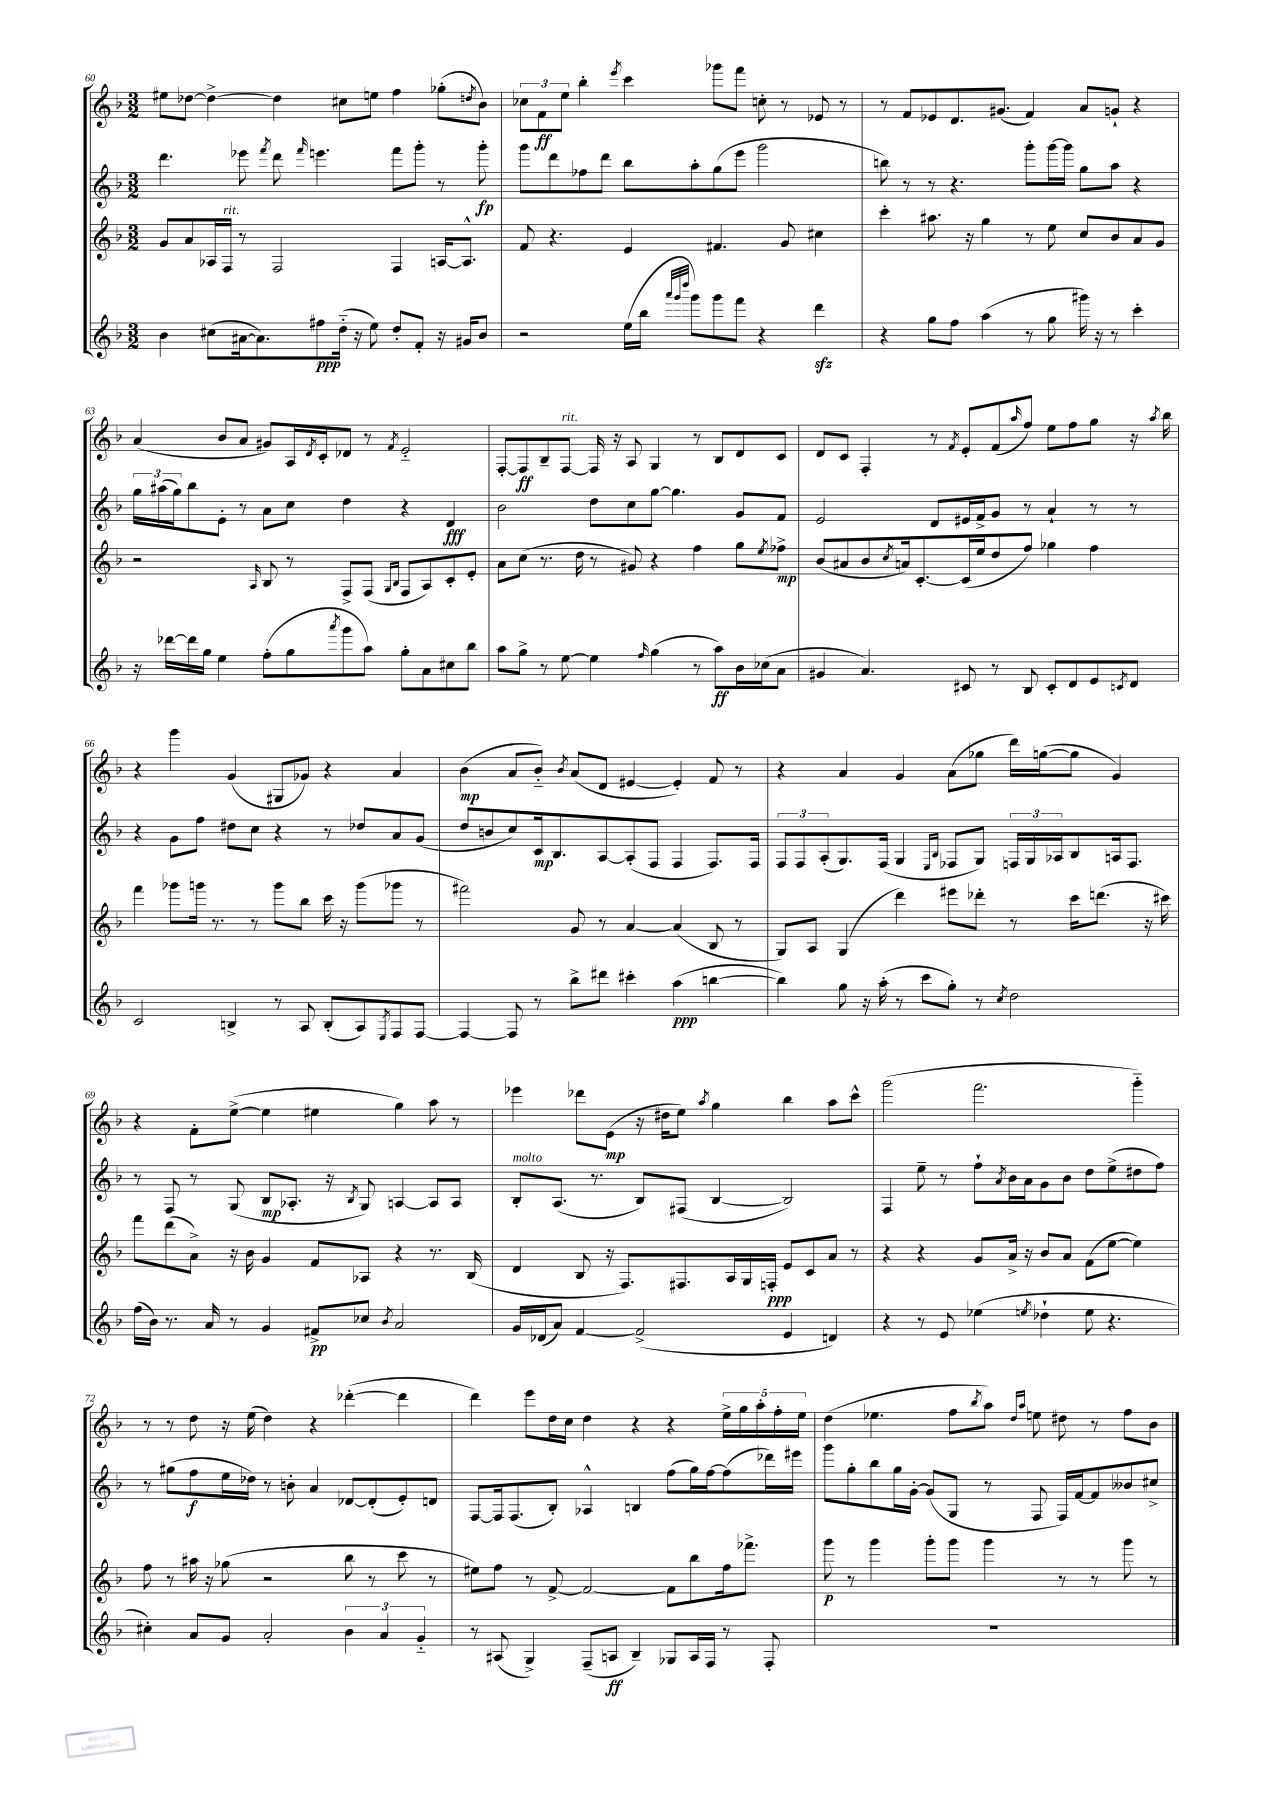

**kern	**dynam	**kern	**dynam	**kern	**dynam	**kern	**dynam
*part4	*part4	*part3	*part3	*part2	*part2	*part1	*part1
*staff4	*staff4	*staff3	*staff3	*staff2	*staff2	*staff1	*staff1
*clefG2	*	*clefG2	*	*clefG2	*	*clefG2	*
*k[b-]	*	*k[b-]	*	*k[b-]	*	*k[b-]	*
*M3/2	*	*M3/2	*	*M3/2	*	*M3/2	*
=60	=60	=60	=60	=60	=60	=60	=60
4b-\	.	8g/L	.	4.ddd\	.	8ee#X\L	.
.	.	8a/	.	.	.	[8dd-X\J	.
(8cc#X\L	.	16A-X/L	.	.	.	4dd-^\_	.
!	!	!LO:TX:a:i:t=rit.	!	!	!	!	!
.	.	16F/JJ	.	.	.	.	.
[16a#X\k	.	8r	.	8eee-X\	.	.	.
8.a#\])	.	.	.	.	.	.	.
.	.	.	.	8qfff/	.	.	.
.	.	2F/	.	8ddd\	.	4dd-\]	.
.	.	.	.	16qqfff/	.	.	.
8ff#X\	ppp	.	.	4.eeen\	.	.	.
(16dd\Jk	.	.	.	.	.	8cc#X\L	.
16r	.	.	.	.	.	.	.
8ee\)	.	.	.	.	.	8een\J	.
8dd'/L	.	4F/	.	8fff\L	.	4ff\	.
8f'/J	.	.	.	8ggg'\J	.	.	.
16r	.	[16An/KL	.	8r	.	(8gg-X'\L	.
16g#X/KL	.	8.A^^/J]	.	.	.	.	.
.	.	.	.	.	.	8qddn/	.
8b-/J	.	.	.	8ggg'\	fp	8b-\J)	.
=61	=61	=61	=61	=61	=61	=61	=61
2r	.	8f/	.	8ggg\L	.	12cc-X\L	.
.	.	.	.	.	.	12f\	ff
.	.	4.r	.	8ddd\	.	.	.
.	.	.	.	.	.	12ee\J	.
.	.	.	.	8ff-X\	.	4bb-'\	.
.	.	.	.	8ddd\J	.	.	.
.	.	.	.	.	.	8qeee/	.
(16ee\LL	.	4e/	.	8bb-\L	.	4ccc\	.
16bb-\JJ	.	.	.	.	.	.	.
32qqaaa/LLL	.	.	.	.	.	.	.
32qqggg/	.	.	.	.	.	.	.
32qqdddd/JJJ	.	.	.	.	.	.	.
8ggg\L)	.	.	.	8aa'\	.	.	.
8ggg\	.	4.f#X/	.	(8gg\	.	8ggg-X\L	.
8fff\J	.	.	.	8eee\J	.	8fff\J	.
4r	.	.	.	2ggg\	.	8ccn'\	.
.	.	8g/	.	.	.	8r	.
4dddzz\	.	4cc#X\	.	.	.	8e-X/	.
.	.	.	.	.	.	8r	.
=62	=62	=62	=62	=62	=62	=62	=62
4r	.	4ccc'\	.	8bbn\)	.	8r	.
.	.	.	.	8r	.	8f/L	.
8gg\L	.	8.aa#X\	.	8r	.	8e-X/	.
8ff\J	.	.	.	4.r	.	8.d/	.
.	.	16r	.	.	.	.	.
(4aa\	.	4gg\	.	.	.	.	.
.	.	.	.	.	.	(8.g#X/J	.
8r	.	8r	.	8ggg'\L	.	4f/)	.
8gg\	.	8ee\	.	[16ggg\L	.	.	.
.	.	.	.	16ggg\JJ]	.	.	.
16ggg#X\)	.	8cc/L	.	8gg\L	.	8a/L	.
16r	.	.	.	.	.	.	.
8r	.	8b-/	.	8aa\J	.	8gn`/J	.
4ccc'\	.	8a/	.	4r	.	4r	.
.	.	8g/J	.	.	.	.	.
!!LO:LB:g=z
=63	=63	=63	=63	=63	=63	=63	=63
16r	.	2r	.	24gg\LL	.	(4a/	.
.	.	.	.	(24aa#X\	.	.	.
[16ddd-X\LL	.	.	.	.	.	.	.
.	.	.	.	24gg\J)	.	.	.
16ddd-\]	.	.	.	8bb-\	.	.	.
16gg\JJ	.	.	.	.	.	.	.
4ee\	.	.	.	8e'\J	.	8b-/L	.
.	.	.	.	8r	.	8a/J	.
.	.	16qqA/	.	.	.	.	.
(8ff'\L	.	8B-/	.	8a\L	.	8g#X/L)	.
8gg\	.	8r	.	8cc\J	.	16A/L	.
.	.	.	.	.	.	8qd/	.
.	.	.	.	.	.	16c'/J	.
8qaaa/	.	.	.	.	.	.	.
8ggg\	.	8F^/L	.	4dd\	.	8d-X/J	.
8aa\J)	.	(8F/J	.	.	.	8r	.
.	.	16qqG/LL	.	.	.	.	.
.	.	16qqB-/JJ	.	.	.	8qf/	.
8gg'\L	.	8F/L	.	4r	.	2e/	.
8a\	.	8A/)	.	.	.	.	.
8cc#X\	.	8c'/	.	4d/	fff	.	.
8bb-\J	.	8e'/J	.	.	.	.	.
=64	=64	=64	=64	=64	=64	=64	=64
8aa\L	.	8a\L	.	2b-\	.	[8F'/L	.
8gg^\J	.	(8cc\J	.	.	.	8F/]	ff
8r	.	8.r	.	.	.	8B-~/	.
!	!	!	!	!	!	!LO:TX:a:i:t=rit.	!
[8ee\	.	.	.	.	.	[8F/J	.
.	.	16dd\	.	.	.	.	.
4ee\]	.	8r	.	8dd\L	.	16F/]	.
.	.	.	.	.	.	16r	.
.	.	8g#X/)	.	8cc\	.	8A/	.
16qqff/	.	.	.	.	.	.	.
(4gg\	.	4r	.	[8gg\J	.	4G/	.
.	.	.	.	4.gg\]	.	.	.
8r	.	4ff\	.	.	.	8r	.
8aa\L)	ff	.	.	.	.	8B-/L	.
16b-\L	.	8gg\L	.	8g/L	.	8d/	.
(16cc-X\J	.	.	.	.	.	.	.
.	.	8qee/	.	.	.	.	.
8a\J	.	8ff-X^\J	mp	8f/J	.	8c/J	.
=65	=65	=65	=65	=65	=65	=65	=65
4g#X/	.	(8b-/L	.	2e/	.	8d/L	.
.	.	8a#X/	.	.	.	8c/J	.
4.a/)	.	8b-/	.	.	.	4F'/	.
.	.	8qcc/	.	.	.	.	.
.	.	16an/k)	.	.	.	.	.
.	.	[8.c'/	.	.	.	.	.
.	.	.	.	8d/L	.	8r	.
.	.	.	.	.	.	8qf/	.
8c#X/	.	(16c/L]	.	16e#X/L	.	8e'/L	.
.	.	16ee/J	.	16f^/J	.	.	.
8r	.	8dd/	.	8g/J	.	(8f/	.
.	.	.	.	.	.	16qqaa/	.
8B-/	.	8ff/J)	.	8r	.	8ff/J)	.
8c#'/L	.	4gg-X\	.	4a`/	.	8ee\L	.
8d/	.	.	.	.	.	8ff\	.
8e/	.	4ff\	.	8r	.	8gg\J	.
8qcn/	.	.	.	.	.	.	.
8d/J	.	.	.	8r	.	16r	.
.	.	.	.	.	.	8qaa/	.
.	.	.	.	.	.	16bb-\	.
!!LO:LB:g=z
=66	=66	=66	=66	=66	=66	=66	=66
2c/	.	4fff\	.	4r	.	4r	.
.	.	8ggg-X\L	.	8g\L	.	4ggg\	.
.	.	16gggn\Jk	.	8ff\J	.	.	.
.	.	8.r	.	.	.	.	.
4Bn^/	.	.	.	8dd#X\L	.	(4g/	.
.	.	8r	.	8cc\J	.	.	.
8r	.	8ggg\L	.	4r	.	8G#X/L	.
8A/	.	8bb-\J	.	.	.	8g-X/J)	.
(8B'/L	.	16ccc\	.	8r	.	4r	.
.	.	16r	.	.	.	.	.
8A/)	.	(8ggg\L	.	8dd-X/L	.	.	.
8qE/	.	.	.	.	.	.	.
8F/	.	8ggg-X\J	.	8a/	.	4a/	.
[8F/J	.	8r	.	(8g/J	.	.	.
=67	=67	=67	=67	=67	=67	=67	=67
4F/_	.	2fff#X\)	.	8dd/L	.	(4b-\	mp
.	.	.	.	8bn/	.	.	.
8F/]	.	.	.	8cc/)	.	8a/L	.
8r	.	.	.	16c/k	mp	8b-/J)	.
.	.	.	.	8.B-/	.	.	.
.	.	.	.	.	.	8qb-/	.
8bb-^\L	.	8g/	.	.	.	(8a/L	.
8ddd#X\J	.	8r	.	[8A/	.	8d/J	.
4ccc#X'\	.	[4a/	.	(8A'/]	.	[4e#X/	.
.	.	.	.	8F/J	.	.	.
(4aa\	ppp	(4a/]	.	4F/	.	4e#'/])	.
[4bbn\	.	8B-/	.	8.F/L)	.	8f/	.
.	.	8r	.	.	.	8r	.
.	.	.	.	16F/Jk	.	.	.
=68	=68	=68	=68	=68	=68	=68	=68
4bb\])	.	8G/L)	.	12F/L	.	4r	.
.	.	.	.	12F/	.	.	.
.	.	8A/J	.	.	.	.	.
.	.	.	.	(12A'/	.	.	.
8gg\	.	(4G/	.	8.G/)	.	4a/	.
16r	.	.	.	.	.	.	.
(16aa'\	.	.	.	(16F/Jk	.	.	.
8r	.	4ddd\)	.	4G/	.	4g/	.
8ccc\L	.	.	.	.	.	.	.
.	.	.	.	16qqE/LL	.	.	.
.	.	.	.	16qqB-/JJ	.	.	.
8gg'\J)	.	8eee#X\L	.	8F-X/L	.	(8a\L	.
8r	.	8ddd-X'\J	.	8G/J)	.	8gg-X\J	.
8qcc/	.	.	.	.	.	.	.
2dd\	.	8r	.	24Fn/LL	.	16ddd\LL)	.
.	.	.	.	24G/	.	.	.
.	.	.	.	.	.	([16ggn\J	.
.	.	.	.	24A-X/J	.	.	.
.	.	16ccc\KL	.	8B-/	.	8gg\J]	.
.	.	(8.dddn\J	.	.	.	.	.
.	.	.	.	16An/k	.	4g/)	.
.	.	.	.	8.F/J	.	.	.
.	.	16r	.	.	.	.	.
.	.	16ccc#X\)	.	.	.	.	.
!!LO:LB:g=z
=69	=69	=69	=69	=69	=69	=69	=69
(16ff\LL	.	8fff\L	.	8r	.	4r	.
16b-\JJ)	.	.	.	.	.	.	.
8.r	.	(8ddd\	.	8F/	.	.	.
.	.	8a^\J)	.	8r	.	8f'\L	.
16a/	.	.	.	.	.	.	.
8r	.	16r	.	(8G/	.	([8ee^\J	.
.	.	16b-\	.	.	.	.	.
4g/	.	4g/	.	8B-/L	mp	4ee\]	.
.	.	.	.	8.A-X'/J	.	.	.
8f#X^/L	pp	8f/L	.	.	.	4ee#X\	.
.	.	.	.	16r	.	.	.
.	.	.	.	8qB-/	.	.	.
8cc-X/J	.	8A-X/J	.	8G/)	.	.	.
8qb-/	.	.	.	.	.	.	.
2a/	.	4r	.	[4An/	.	4gg\)	.
.	.	8.r	.	8A/L]	.	8aa\	.
.	.	.	.	8A/J	.	8r	.
.	.	(16B-/	.	.	.	.	.
=70	=70	=70	=70	=70	=70	=70	=70
!	!	!	!	!LO:TX:a:i:t=molto	!	!	!
16g/LL	.	4d/	.	8B-'/L	.	4eee-X\	.
(16d-X/J	.	.	.	.	.	.	.
8a/J)	.	.	.	(8.A/J	.	.	.
[4f/	.	8B-/	.	.	.	8ddd-X\L	.
.	.	.	.	8.r	.	.	.
.	.	16r	.	.	.	(8e\J	mp
.	.	8.F/L)	.	.	.	.	.
(2f^/]	.	.	.	8B-/L)	.	16r	.
.	.	.	.	.	.	16dd#X\KL	.
.	.	8.F#X/	.	(8F#X/J	.	8ee\J)	.
.	.	.	.	.	.	8qaa/	.
.	.	.	.	[4B-/	.	4gg\	.
.	.	16A/L	.	.	.	.	.
.	.	16G/	.	.	.	.	.
.	.	16Fn'/JJ	ppp	.	.	.	.
4e/	.	8e/L	.	2B-/])	.	4bb-\	.
.	.	8c/	.	.	.	.	.
4dn/)	.	8a/J	.	.	.	8aa\L	.
.	.	8r	.	.	.	8ccc^^\J	.
=71	=71	=71	=71	=71	=71	=71	=71
4r	.	4r	.	4F/	.	(2ggg\	.
8r	.	4r	.	8ee~\	.	.	.
8e/	.	.	.	8r	.	.	.
(4ee-X\	.	8g/L	.	8ff`\L	.	2.fff\	.
.	.	.	.	8qa/	.	.	.
.	.	16a^/Jk	.	16b-\L	.	.	.
.	.	16r	.	16a\J	.	.	.
8qeen/	.	.	.	.	.	.	.
4dd-X`\	.	8b-/L	.	8g\	.	.	.
.	.	8a/J	.	8b-\J	.	.	.
8ee\	.	(8f\L	.	8dd\L	.	.	.
4.r	.	[8ee\J	.	(8ee^\	.	.	.
.	.	4ee\])	.	8dd#X\	.	4ggg\)	.
.	.	.	.	8ff\J)	.	.	.
!!LO:LB:g=z
=72	=72	=72	=72	=72	=72	=72	=72
4cc#X'\)	.	8ff\	.	8r	.	8r	.
.	.	8r	.	(8gg#X\L	.	8r	.
8a/L	.	16aa#X\	.	8ff\	f	8dd\	.
.	.	16r	.	.	.	.	.
8g/J	.	(8gg-X\	.	16ee\L	.	16r	.
.	.	.	.	16dd-X\JJ)	.	(16ee\	.
2a'/	.	2r	.	8r	.	4dd\)	.
.	.	.	.	8bn'\	.	.	.
.	.	.	.	4a/	.	4r	.
6b-\	.	8bb-\	.	[8d-X/L	.	([4ddd-X'\	.
.	.	8r	.	(8d-'/]	.	.	.
6a/	.	.	.	.	.	.	.
.	.	8ccc\	.	8e'/)	.	4ddd-\]	.
6g/	.	.	.	.	.	.	.
.	.	8r	.	8dn/J	.	.	.
=73	=73	=73	=73	=73	=73	=73	=73
8r	.	8ee#X\L)	.	[8F/L	.	4ddd\)	.
(8A#X/	.	8ff\J	.	16F/k]	.	.	.
.	.	.	.	(8.F/	.	.	.
4G^/)	.	8r	.	.	.	8eee\L	.
.	.	[8f^/	.	8B-'/J)	.	16dd\L	.
.	.	.	.	.	.	16cc\JJ	.
(8F~/L	.	2f/_	.	4A-X^^/	.	4dd\	.
8An/J	ff	.	.	.	.	.	.
4B-~/)	.	.	.	4Bn/	.	4r	.
8G-X/L	.	8f\L]	.	(8ff\L	.	4r	.
16A/L	.	8bb-\	.	16gg\L)	.	.	.
16F/JJ	.	.	.	[16ff\J	.	.	.
8r	.	16ff\k	.	(8ff\]	.	20ee^\LL	.
.	.	.	.	.	.	20gg\	.
.	.	8.fff-X^\J	.	.	.	.	.
.	.	.	.	.	.	20aa'\	.
8F'/	.	.	.	16ddd-X\L)	.	.	.
.	.	.	.	.	.	20ff'\	.
.	.	.	.	16eee#X\JJ	.	.	.
.	.	.	.	.	.	20ee\JJ	.
=74	=74	=74	=74	=74	=74	=74	=74
1.r	.	8ggg\	p	8ggg\L	.	(4dd\	.
.	.	8r	.	8gg'\	.	.	.
.	.	4ggg\	.	8bb-\	.	4.ee-X\	.
.	.	.	.	16gg\L	.	.	.
.	.	.	.	[16g'\JJ	.	.	.
.	.	8ggg'\L	.	(8g/L]	.	.	.
.	.	8ggg\J	.	8G/J	.	8ff\L	.
.	.	.	.	.	.	8qbb-/	.
.	.	4ggg\	.	8r	.	8aa\J)	.
.	.	.	.	.	.	16qqdd/LL	.
.	.	.	.	.	.	16qqaa/JJ	.
.	.	.	.	8F/	.	8een\	.
.	.	8r	.	16F/LL)	.	8dd#X\	.
.	.	.	.	[16f/J	.	.	.
.	.	8r	.	8f/]	.	8r	.
.	.	8ggg\	.	8b--X/	.	8ff\L	.
.	.	8r	.	8cc#X^/J	.	8b-\J	.
==	==	==	==	==	==	==	==
*-	*-	*-	*-	*-	*-	*-	*-
